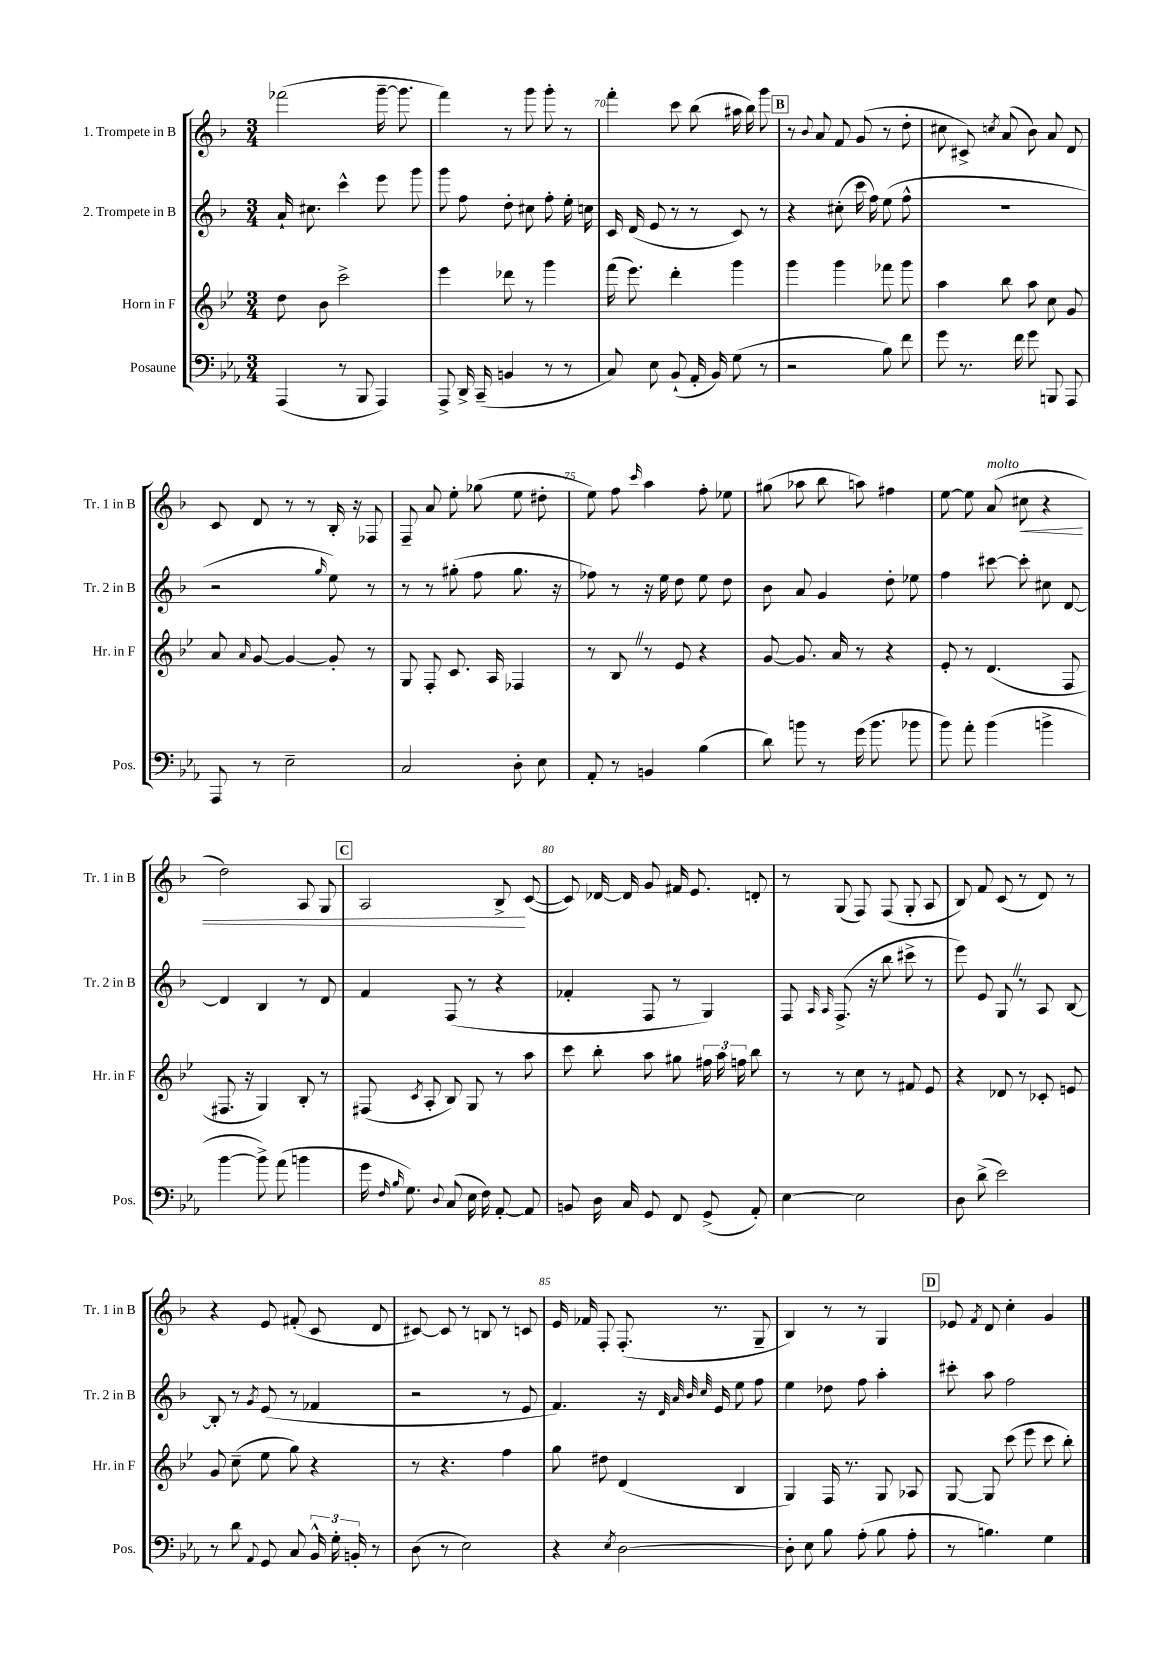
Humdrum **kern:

**kern	**kern	**kern	**kern
*staff4	*staff3	*staff2	*staff1
*clefF4	*clefG2	*clefG2	*clefG2
*k[b-e-a-]	*k[b-e-]	*k[b-]	*k[b-]
*M3/4	*M3/4	*M3/4	*M3/4
(4AAA-	8dd	16a`	(2fff-
.	.	8.cc#	.
.	8b-	.	.
8r	2ccc^	4ccc^^	.
8BBB-	.	.	.
4AAA-)	.	8eee	[16ggg~
.	.	.	8.ggg]
.	.	8ggg	.
=	=	=	=
8AAA-^	4eee-	8ggg	4fff)
16DD^	.	8ff	.
(16CC~	.	.	.
4BB	8ddd-	8dd'	8r
.	8r	8cc#	8ggg
8r	4ggg	8ff'	8ggg'
8r	.	16ee'	8r
.	.	16cc	.
=	=	=	=
8C)	(16fff	16c	4fff'
.	8.eee-)	(16d	.
8E-	.	8e	.
(8BB-`	4ddd'	8r	8ccc
16AA-'	.	8r	(8bb-
16BB-)	.	.	.
(8G	4ggg	8c)	16aa#
.	.	.	16bb-)
8r	.	8r	8ggg
=	=	=	=
2r	4ggg	4r	8r
.	.	.	8qqb-
.	.	.	8a
.	4ggg	(8cc#'	8f
.	.	16ccc	(8g
.	.	16ff)	.
8B-)	8fff-	(8ee	8r
8f	8ggg	8ff^^	8dd'
=	=	=	=
8g	4aa	2.r	8cc#
8.r	.	.	8c#^)
.	.	.	8qcc
.	8bb-	.	(8a
16f	.	.	.
8g	8aa	.	8b-)
8BBB	8cc	.	8a
8AAA-	8g	.	8d
=	=	=	=
8AAA-	8a	2r	8c
.	16qqa	.	.
8r	[8g	.	8d
2E-~	4g_	.	8r
.	.	.	8r
.	.	16qqgg	.
.	8g']	8ee)	16B-'
.	.	.	16r
.	8r	8r	8F-
=	=	=	=
2C	8G	8r	8F~
.	8F'	8r	8a
.	8.c	(8gg#'	8ee'
.	.	8ff	(8gg-
.	16A	.	.
8D'	4F-	8.gg#	8ee
8E-	.	.	8dd#'
.	.	16r	.
=	=	=	=
8AA-'	8r	8ff-)	8ee)
8r	8B-	8r	8ff
.	.	.	16qqccc
4BB	8r	16r	4aa
.	.	16ee	.
.	8e-	8dd	.
(4B-	4r	8ee	8ff'
.	.	8dd	8ee-
=	=	=	=
8d)	[8g	8b-	(8gg#
8b	8.g]	8a	8aa-
8r	.	4g	8bb-
.	16a	.	.
(16g	8r	.	8aa)
8.b	.	.	.
.	4r	8dd'	4ff#
8b-	.	8ee-	.
=	=	=	=
8b-)	8e-'	4ff	[8ee
8a-'	8r	.	8ee]
(4b-	(4.d	[8ccc#	(8a
.	.	8ccc#']	8cc#
4b^	.	8cc#	4r
.	8F	[8d	.
=	=	=	=
[4b-	8.F#	4d]	2dd)
.	16r	.	.
8b-^])	4G)	4B-	.
(8a-	.	.	.
4b	8B-'	8r	8A
.	8r	8d	8G
=	=	=	=
16g	(8F#	4f	2A
16qqF	.	.	.
16qqB-	.	.	.
8.G)	.	.	.
.	8qc	.	.
.	8A'	.	.
8qqD	.	.	.
(8C	8B-)	(8F	.
16E-	8G	8r	.
16F)	.	.	.
[8AA-'	8r	4r	8B-^
8AA-]	8aa	.	([8c
=	=	=	=
8BB	8ccc	4f-'	8c])
16D	8bb-'	.	[16d-
16C	.	.	16d-]
8GG	8aa	8F	8g
8FF	8gg#	8r	16f#
.	.	.	8.e
(8GG^	24ff#	4G)	.
.	24aa	.	.
.	24ff	.	.
8AA-')	8bb-	.	8d'
=	=	=	=
[4E-	8r	8F	8r
.	.	16qqA	.
.	.	16qqA	.
.	8r	(8.F^	(8G
2E-]	8cc	.	8F)
.	.	16r	.
.	8r	8bb-	(8F
.	8f#	8ccc#^	8G'
.	8e-	8r	8A
=	=	=	=
8D	4r	8eee)	8B-)
(8d^	.	8e	8f
2e-)	8d-	8G	(8c
.	8r	8r	8r
.	8c-'	8A	8d)
.	8e	[8B-	8r
=	=	=	=
8r	8g	8B-']	4r
8d	(8cc~	8r	.
8qqAA-	.	8qg	.
8GG	8ee-	(8e	8e
8C	8gg)	8r	(8f#'
24BB-^^	4r	4f-	8c
24G'	.	.	.
24BB'	.	.	.
8r	.	.	8d
=	=	=	=
(8D	8r	2r	[8c#)
8r	4.r	.	8c#]
2E-)	.	.	8r
.	.	.	8B
.	4ff	8r	8r
.	.	8e	8c
=	=	=	=
4r	8gg	4.f)	16e
.	.	.	16f-
.	8dd#	.	8F'
8qE-	.	.	.
[2D	(4d	.	(8.F'
.	.	16r	.
.	.	32qqd	.
.	.	32qqa	.
.	.	32qqb-	.
.	.	32qqcc	.
.	.	16e	8.r
.	4B-	8ee	.
.	.	8ff	8G~
=	=	=	=
8D']	4G)	4ee	4B-)
8E-	.	.	.
8B-	16F	8dd-	8r
.	8.r	.	.
(8A-'	.	8ff	8r
8B-	8G	4aa'	4G
8A-'	8A-	.	.
=	=	=	=
8r	[8G	8ccc#'	8e-
.	.	.	8qf
4.B)	8G]	8aa	8d
.	(8ccc	2ff	4cc'
.	8eee-	.	.
4G	8ccc	.	4g
.	8bb-')	.	.
==	==	==	==
*-	*-	*-	*-
